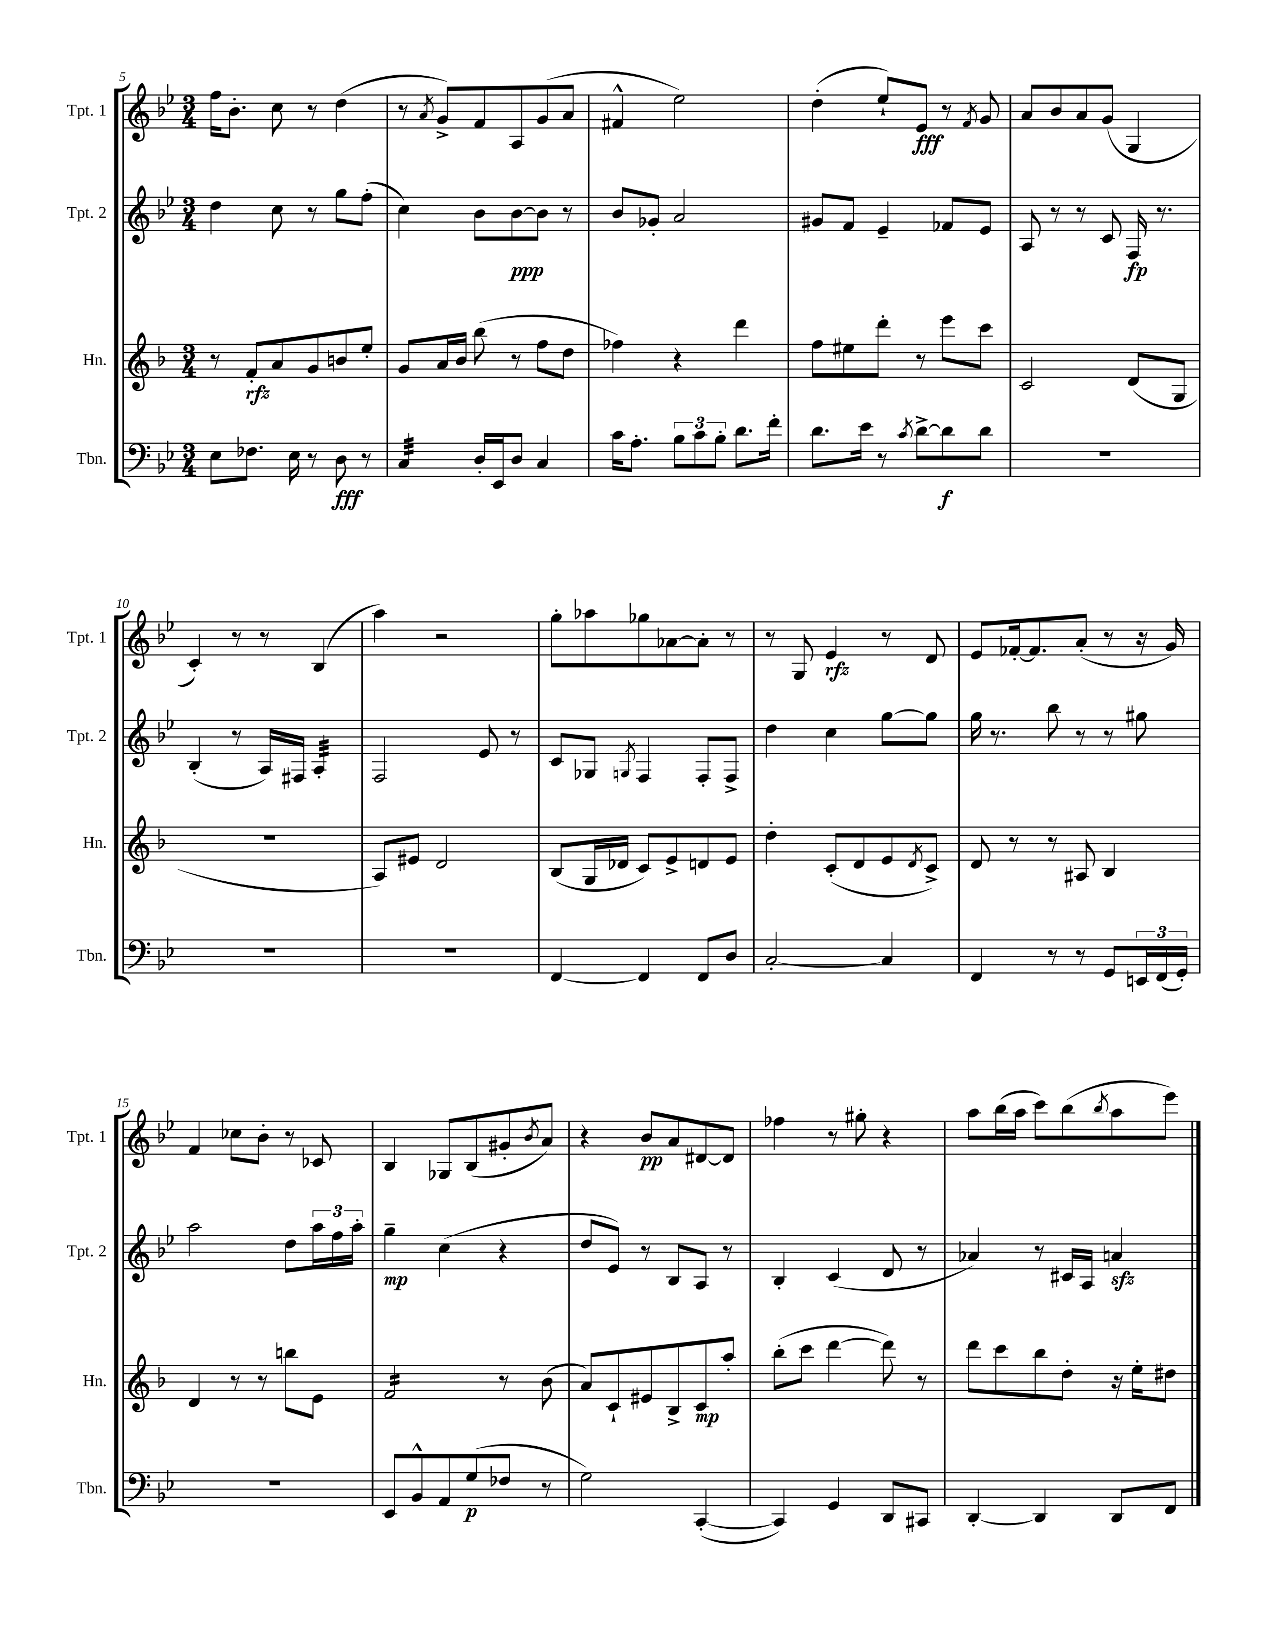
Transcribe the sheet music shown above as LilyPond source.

<<
\new StaffGroup <<
\new Staff = "s0" \with { instrumentName = "Tpt. 1" shortInstrumentName = "Tpt. 1" } {
    \clef treble \key bes \major \numericTimeSignature \time 3/4
    f''16 bes'8.-. c''8 r8 d''4( |
    r8 \acciaccatura { a'8 } g'8->) f'8 a8 g'8( a'8 |
    fis'4-^ ees''2) |
    d''4-.( ees''8-!) ees'8\fff r8 \acciaccatura { f'8 } g'8 |
    a'8 bes'8 a'8 g'8( g4 |
    c'4-.) r8 r8 bes4( |
    a''4) r2 |
    g''8-. aes''8 ges''8 aes'8~ aes'8-. r8 |
    r8 g8 ees'4\rfz r8 d'8 |
    ees'8 fes'16~-. fes'8. a'8-.( r8 r16 g'16) |
    f'4 ces''8 bes'8-. r8 ces'8 |
    bes4 ges8 bes8( gis'8-. \acciaccatura { bes'8 } a'8) |
    r4 bes'8\pp a'8 dis'8~ dis'8 |
    fes''4 r8 gis''8-. r4 |
    a''8 bes''16( a''16 c'''8) bes''8( \acciaccatura { bes''8 } a''8 ees'''8) \bar "|." |
}
\new Staff = "s1" \with { instrumentName = "Tpt. 2" shortInstrumentName = "Tpt. 2" } {
    \clef treble \key bes \major \numericTimeSignature \time 3/4
    d''4 c''8 r8 g''8 f''8-.( |
    c''4) bes'8 bes'8~\ppp bes'8 r8 |
    bes'8 ges'8-. a'2 |
    gis'8 f'8 ees'4-- fes'8 ees'8 |
    a8 r8 r8 c'8 f16\fp r8. |
    bes4-.( r8 a16) fis16 a4:32-. |
    f2 ees'8 r8 |
    c'8 ges8 \acciaccatura { g8 } f4 f8-. f8-> |
    d''4 c''4 g''8~ g''8 |
    g''16 r8. bes''8 r8 r8 gis''8 |
    a''2 d''8 \tuplet 3/2 { a''16 f''16 a''16-. } |
    g''4--\mp c''4( r4 |
    d''8 ees'8) r8 bes8 a8 r8 |
    bes4-. c'4( d'8 r8 |
    aes'4) r8 cis'16 a16 a'4\sfz \bar "|." |
}
\new Staff = "s2" \with { instrumentName = "Hn." shortInstrumentName = "Hn." } {
    \clef treble \key f \major \numericTimeSignature \time 3/4
    r8 f'8-.\rfz a'8 g'8 b'8 e''8-. |
    g'8 a'16 bes'16 bes''8( r8 f''8 d''8 |
    fes''4) r4 d'''4 |
    f''8 eis''8 d'''8-. r8 e'''8 c'''8 |
    c'2 d'8( g8 |
    R2. |
    a8) eis'8 d'2 |
    bes8( g16 des'16 c'8) e'8-> d'8 e'8 |
    d''4-. c'8-.( d'8 e'8 \acciaccatura { d'8 } c'8->) |
    d'8 r8 r8 ais8 bes4 |
    d'4 r8 r8 b''8 e'8 |
    f'2:16 r8 bes'8( |
    a'8) c'8-! eis'8 bes8-> c'8\mp a''8-. |
    bes''8-.( c'''8 d'''4~ d'''8) r8 |
    d'''8 c'''8 bes''8 d''8-. r16 e''16-. dis''8 \bar "|." |
}
\new Staff = "s3" \with { instrumentName = "Tbn." shortInstrumentName = "Tbn." } {
    \clef bass \key bes \major \numericTimeSignature \time 3/4
    ees8 fes8. ees16 r8 d8\fff r8 |
    c4:32 d16-. ees,16 d8 c4 |
    c'16 a8.-. \tuplet 3/2 { bes8 c'8 bes8-. } d'8. f'16-. |
    d'8. ees'16 r8 \acciaccatura { c'8 } d'8~-> d'8\f d'8 |
    R2. |
    R2. |
    R2. |
    f,4~ f,4 f,8 d8 |
    c2~-. c4 |
    f,4 r8 r8 g,8 \tuplet 3/2 { e,16 f,16( g,16-.) } |
    R2. |
    ees,8 bes,8-^ a,8 g8\p( fes8 r8 |
    g2) c,4~-.( |
    c,4) g,4 d,8 cis,8 |
    d,4~-. d,4 d,8 f,8 \bar "|." |
}
>>
>>
\layout { \context { \Score currentBarNumber = #5 } }
